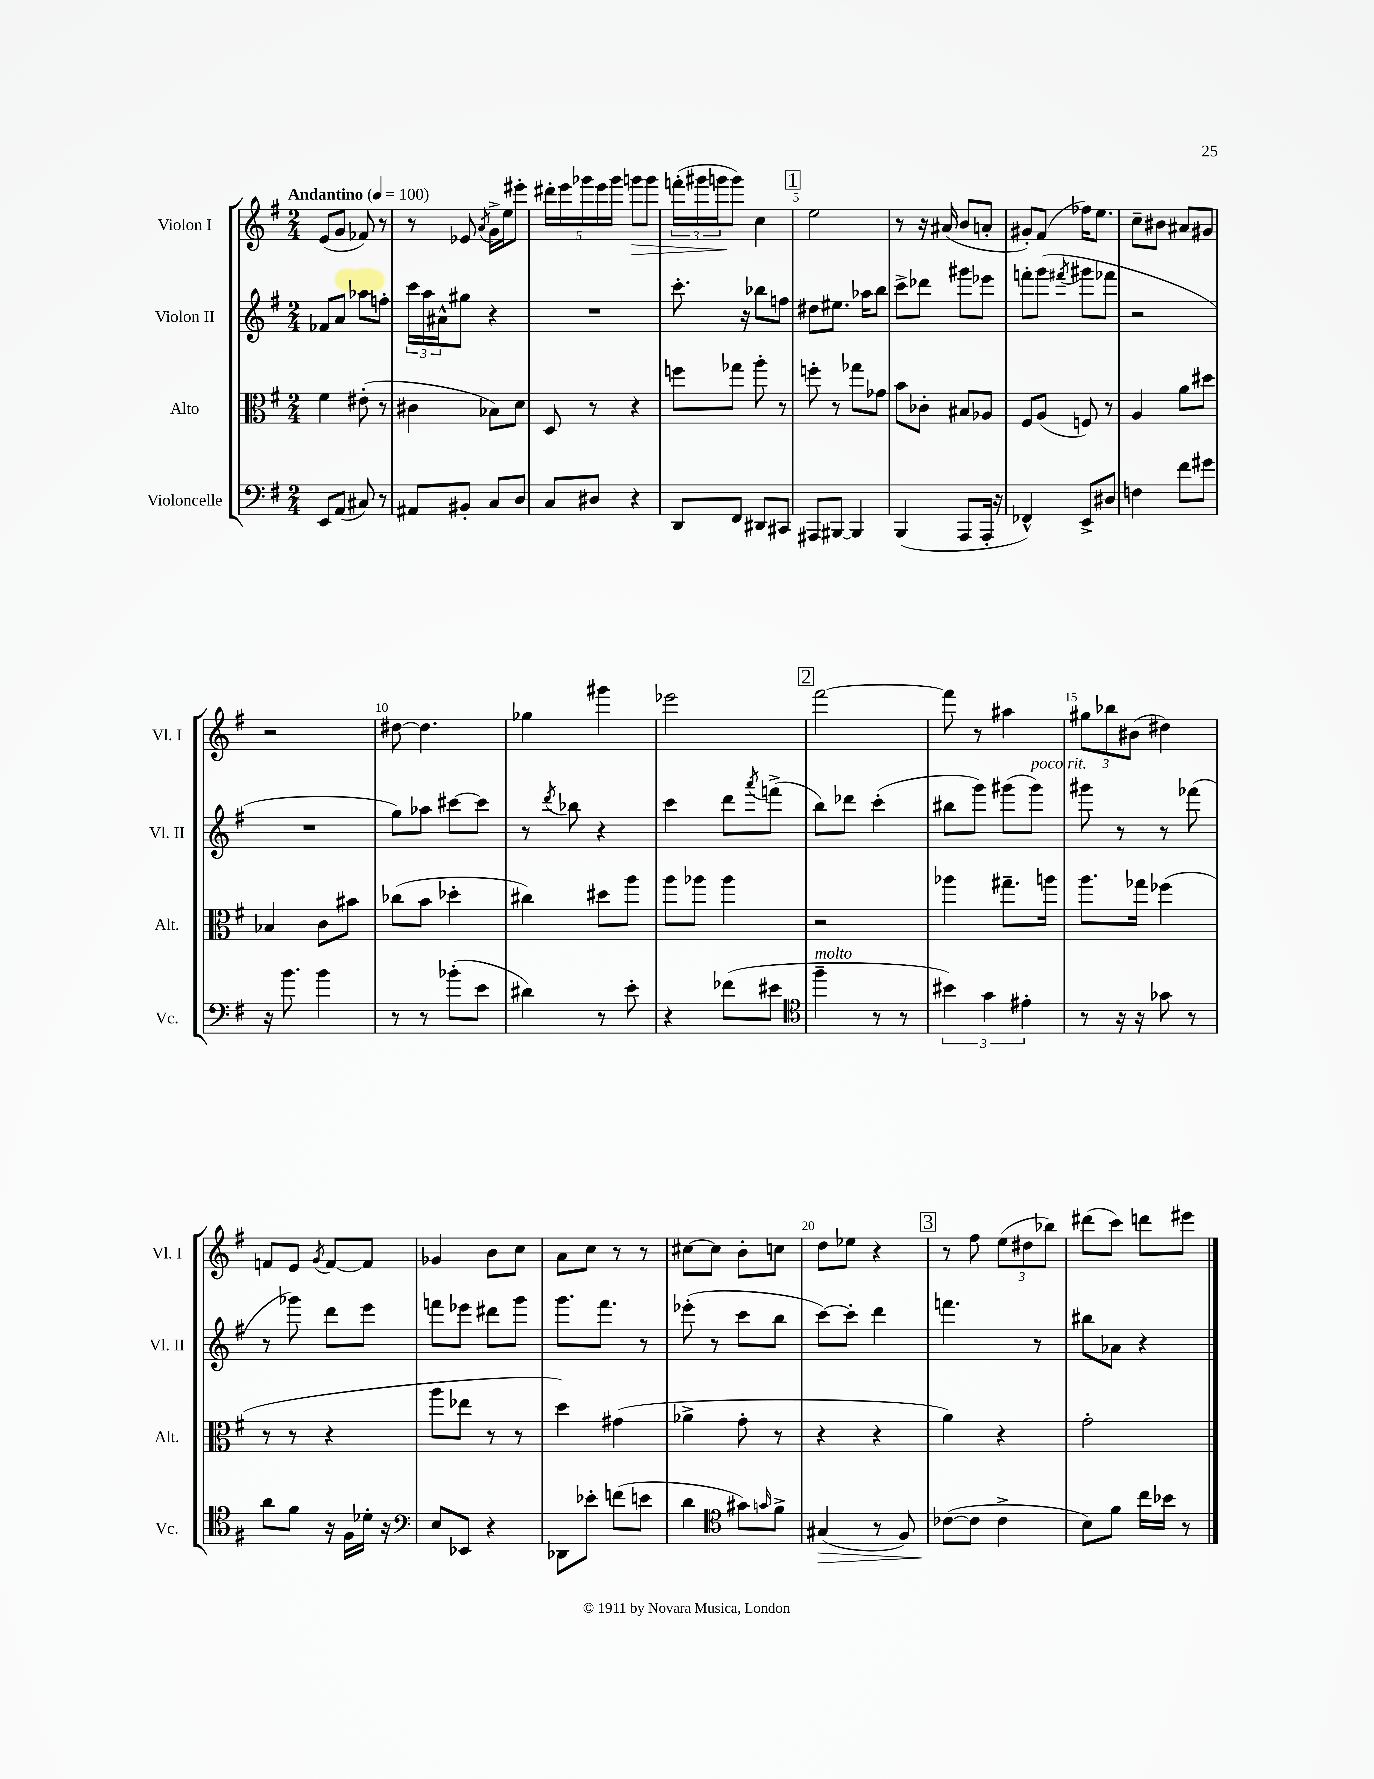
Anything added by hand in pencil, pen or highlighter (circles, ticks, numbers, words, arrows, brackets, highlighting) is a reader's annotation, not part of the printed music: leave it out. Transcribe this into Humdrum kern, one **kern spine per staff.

**kern	**kern	**kern	**kern
*staff4	*staff3	*staff2	*staff1
*clefF4	*clefC3	*clefG2	*clefG2
*k[f#]	*k[f#]	*k[f#]	*k[f#]
*M2/4	*M2/4	*M2/4	*M2/4
*MM100	*MM100	*MM100	*MM100
8EE/L	4f#\	8f-/L	(8e/L
(8AA/J	.	8a/J	8g/J
8C#/)	(8e#'\	8aa-\L	8f-/)
8r	8r	8ff'\J	8r
=	=	=	=
8AA#/L	4c#\	24ccc\LL	8r
.	.	24aa\	.
.	.	24a#^^\J	.
8BB#'/J	.	8gg#\J	8e-/
.	.	.	8qa/
8C/L	8B-\L)	4r	16g^\LL
.	.	.	16ee\J
8D/J	8d\J	.	8eee#'\J
=	=	=	=
8C/L	8D/	2r	20ddd#'\LL
.	.	.	20eee\
.	.	.	20ggg-\
8D#/J	8r	.	.
.	.	.	20eee\
.	.	.	20ggg-\JJ
4r	4r	.	8ggg\L
.	.	.	8ggg\J
=	=	=	=
8DD/L	8ff\L	8.ccc'\	(24fff'\LL
.	.	.	24ggg#\
.	.	.	24ggg\J
8FF#/J	8gg-\J	.	8ggg\J)
.	.	16r	.
8DD#/L	8aa'\	8bb-\L	4cc\
8CC#/J	8r	8ff\J	.
=	=	=	=
8AAA#/L	8ff'\	8dd#\L	2ee\
[8BBB#/J	8r	8.ee#\J	.
4BBB#/]	8gg-\L	.	.
.	.	16aa-\LK	.
.	8g-\J	8bb\J	.
=	=	=	=
(4BBB/	8b\L	8ccc^\L	8r
.	8c-'\J	8ddd-\J	16r
.	.	.	(16a#/
8AAA/L	8B#/L	8ggg#\L	8b/L
16AAA'/Jk	8A-/J	8eee-\J	8a'/J
16r	.	.	.
=	=	=	=
4FF-^^/)	8F#/L	8fff'\L	8g#'/L)
.	(8A/J	(8ggg\J	(8f#/J
.	.	8qfff#/	.
8EE^/L	8F/)	8ggg#\L	16ff-\LK)
.	.	.	8.ee\J
8D#/J	8r	8fff-\J	.
=	=	=	=
4F\	4A/	2r	8cc~\L
.	.	.	8b#\J
8f#\L	8a\L	.	8a#/L
8g#\J	8dd#\J	.	8g#/J
=	=	=	=
16r	4B-/	2r	2r
8.b\	.	.	.
4b\	8c\L	.	.
.	8b#\J	.	.
=	=	=	=
8r	(8cc-\L	8gg\L)	[8dd#\
8r	8b\J	8aa-\J	4.dd#\]
(8b-'\L	4dd-'\	[8ccc#\L	.
8e\J	.	8ccc#\]J	.
=	=	=	=
4d#\)	4cc#\)	8r	4gg-\
.	.	8qddd/	.
.	.	8bb-\	.
8r	8dd#\L	4r	4ggg#\
8e'\	8aa\J	.	.
=	=	=	=
4r	8aa\L	4ccc\	2eee-\
.	8aa-\J	.	.
(8f-\L	4aa-\	8ddd\L	.
.	.	8qaaa/	.
8e#\J	.	(8fff^\J	.
=	=	=	=
*clefC4	*	*	*
4ff#~\	2r	8bb\L)	[2fff#\
.	.	8ddd-\J	.
8r	.	(4ccc'\	.
8r	.	.	.
=	=	=	=
6b#\)	4aa-\	8bb#\L	8fff#\]
.	.	8ggg\J)	8r
6g\	.	.	.
.	8.gg#~\L	(8ggg#\L	4aa#\
6e#'\	.	.	.
.	.	8ggg#\J)	.
.	16aa\Jk	.	.
=	=	=	=
8r	8.aa\L	8ggg#\	12gg#\L
.	.	.	12bb-\
16r	.	8r	.
.	.	.	(12b#\J
16r	16gg-\Jk	.	.
8g-\	(4ff-\	8r	4dd#\)
8r	.	(8fff-\	.
=	=	=	=
8a\L	8r	8r	8f/L
8f#\J	8r	8ggg-\)	8e/J
.	.	.	8qg/
16r	4r	8ddd\L	[8f/L
16F#\LL	.	.	.
16d-'\JJ	.	8eee\J	8f/]J
16r	.	.	.
=	=	=	=
*clefF4	*	*	*
8E/L	8aa\L	8fff\L	4g-/
8EE-/J	8ee-\J	8eee-\J	.
4r	8r	8ddd#\L	8b\L
.	8r	8ggg\J	8cc\J
=	=	=	=
8DD-\L	4dd\)	8.ggg\L	8a\L
8e-'\J	.	.	8cc\J
.	.	8.fff#\J	.
(8f\L	(4g#\	.	8r
8e\J	.	8r	8r
=	=	=	=
4d\	4a-^\	(8eee-'\	[8cc#\L
.	.	8r	8cc#\]J
*clefC4	*	*	*
8g#\L)	8g'\	8ccc\L	8b'\L
16qqg/	.	.	.
8f#^\J	8r	8bb\J	8cc\J
=	=	=	=
(4G#/	4r	[8ccc\L)	8dd\L
.	.	8ccc'\]J	8ee-\J
8r	4r	4ddd\	4r
8F#/)	.	.	.
=	=	=	=
([8c-\L	4a\)	4.fff\	8r
8c-\]J	.	.	8ff#\
4c-^\	4r	.	(12ee\L
.	.	.	12dd#\
.	.	8r	.
.	.	.	12bb-\J)
=	=	=	=
8B\L)	2g'\	8bb#\L	(8ddd#\L
8f#\J	.	8a-\J	8ccc\J)
16cc\LL	.	4r	8ddd\L
16b-\JJ	.	.	.
8r	.	.	8eee#\J
==	==	==	==
*-	*-	*-	*-
